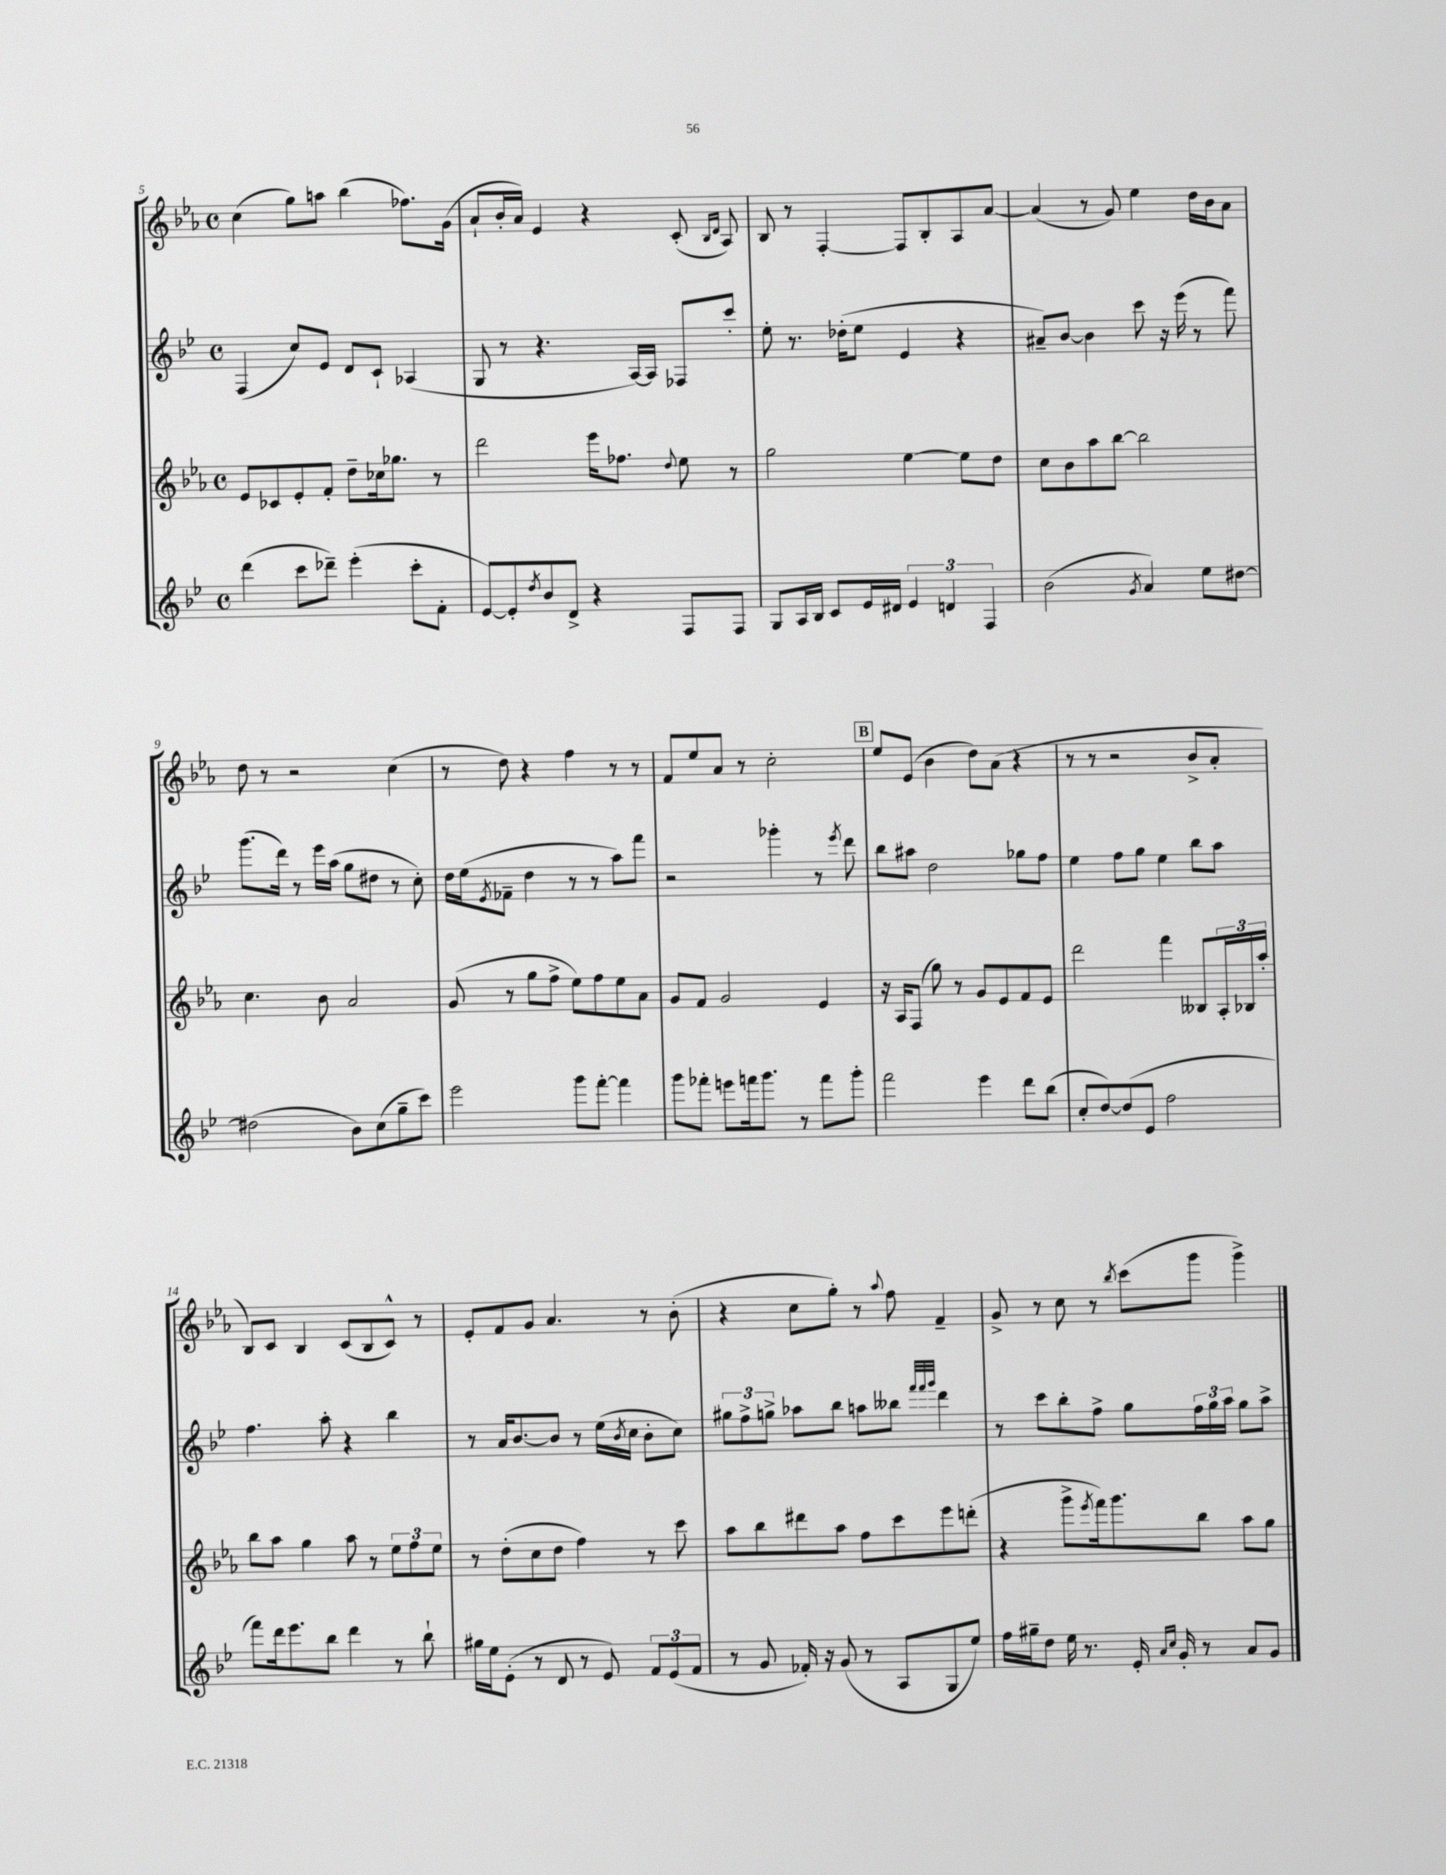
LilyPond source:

<<
\new StaffGroup <<
\new Staff = "s0" {
    \clef treble \key ees \major \defaultTimeSignature \time 4/4
    c''4( g''8) a''8 bes''4( fes''8.) g'16( |
    aes'8-! bes'16-. aes'16) ees'4 r4 c'8-.( \grace { bes16 d'16 } aes8) |
    bes8 r8 f4~-. f8 bes8-. aes8 aes'8~ |
    aes'4( r8 g'8) ees''4 d''16 bes'16 aes'8 |
    d''8 r8 r2 c''4( |
    r8 d''8) r4 f''4 r8 r8 |
    f'8 ees''8 aes'8 r8 c''2-. |
    \mark \markup { \box "B" } ees''8 ees'8( bes'4 d''8) aes'8( r4 |
    r8 r8 r2 bes'8-> aes'8-. |
    bes8) c'8 bes4 c'8( bes8 c'8-^) r8 |
    ees'8-. f'8 g'8 aes'4. r8 bes'8-.( |
    r4 c''8 g''8-.) r8 \appoggiatura { aes''8 } f''8 f'4-- |
    g'8-> r8 c''8 r8 \acciaccatura { bes''8 } c'''8( g'''8 g'''4->) \bar "|." |
}
\new Staff = "s1" {
    \clef treble \key bes \major \defaultTimeSignature \time 4/4
    f4( c''8) ees'8 d'8 c'8-! aes4( |
    g8 r8 r4. a16~) a16 fes8 c'''8-. |
    ees''8-. r8. des''16-.( ees''8 ees'4 r4 |
    ais'8--) bes'8~ bes'4 c'''8 r16 ees'''16( r8 f'''8) |
    g'''8.( d'''16) r8 ees'''16 a''16( g''8 dis''8 r8 c''8-.) |
    d''16 ees''16( \acciaccatura { ees'8 } fes'8-- d''4 r8 r8 a''8) f'''8 |
    r2 ges'''4-. r8 \acciaccatura { ees'''8 } d'''8 |
    \mark \markup { \box "B" } bes''8 ais''8 d''2 ges''8 f''8 |
    ees''4 f''8 g''8 ees''4 bes''8 a''8 |
    f''4. a''8-. r4 bes''4 |
    r8 a'16 bes'8.~ bes'8 r8 ees''16( \acciaccatura { bes'8 } c''16 bes'8-. c''8) |
    \tuplet 3/2 { gis''8 f''8-> g''8-> } aes''8 bes''8 a''8 beses''8 \grace { f'''32 f'''32 g'''32 } d'''4 |
    r8 c'''8 bes''8-. f''8-> g''8 \tuplet 3/2 { f''16 g''16 a''16 } g''8 a''8-> \bar "|." |
}
\new Staff = "s2" {
    \clef treble \key ees \major \defaultTimeSignature \time 4/4
    ees'8 ces'8 ees'8-. f'8-. d''8-- ces''16 ges''8. r8 |
    d'''2 ees'''16 fes''8. \appoggiatura { d''8 } ees''8 r8 |
    g''2 ees''4~ ees''8 d''8 |
    c''8 bes'8 aes''8 bes''8~ bes''2 |
    c''4. bes'8 aes'2 |
    g'8( r8 g''8 f''8-> ees''8) f''8 ees''8 aes'8 |
    g'8 f'8 g'2 ees'4 |
    \mark \markup { \box "B" } r16 aes16 f8( g''8) r8 g'8 ees'8 f'8 ees'8 |
    d'''2 f'''4 beses8 \tuplet 3/2 { aes16-. bes16 aes''16-. } |
    bes''8 aes''8 g''4 aes''8 r8 \tuplet 3/2 { ees''8 f''8 ees''8 } |
    r8 d''8-.( c''8 d''8 f''4) r8 c'''8 |
    aes''8 bes''8 dis'''8 aes''8 f''8 c'''8 ees'''8 d'''8-.( |
    r4 g'''8-> \acciaccatura { ees'''8 } f'''16) g'''8. bes''8 aes''8 g''8 \bar "|." |
}
\new Staff = "s3" {
    \clef treble \key bes \major \defaultTimeSignature \time 4/4
    d'''4( c'''8 des'''8--) ees'''4-.( c'''8-. f'8-. |
    ees'8~) ees'8-. \acciaccatura { d''8 } bes'8 d'8-> r4 f8 f8 |
    g8 a16 bes16 c'8 ees'16 dis'16 \tuplet 3/2 { ees'4 d'4 f4 } |
    bes'2( \acciaccatura { g'8 } a'4) ees''8 dis''8~ |
    dis''2( bes'8) c''8( g''8-- c'''8) |
    ees'''2 g'''8 f'''8~-. f'''4 |
    g'''8 fes'''8-. e'''8 f'''16 g'''8. r8 f'''8 g'''8-. |
    \mark \markup { \box "B" } f'''2 ees'''4 d'''8 bes''8( |
    c''8-. d''8~) d''8( ees'8 f''2 |
    f'''8) d'''16 ees'''8. bes''8 d'''4 r8 bes''8-! |
    gis''16 ees''16 ees'8-.( r8 d'8 r8 ees'8) \tuplet 3/2 { f'8 ees'8( f'8 } |
    r8 g'8 fes'16-.) r16 g'8( r8 a8 g8 ees''8) |
    f''16 gis''16-- d''8 ees''16 r8. ees'16-. \grace { a'16 c''16 } g'16-. r8 a'8 g'8 \bar "|." |
}
>>
>>
\layout { \context { \Score currentBarNumber = #5 } }
